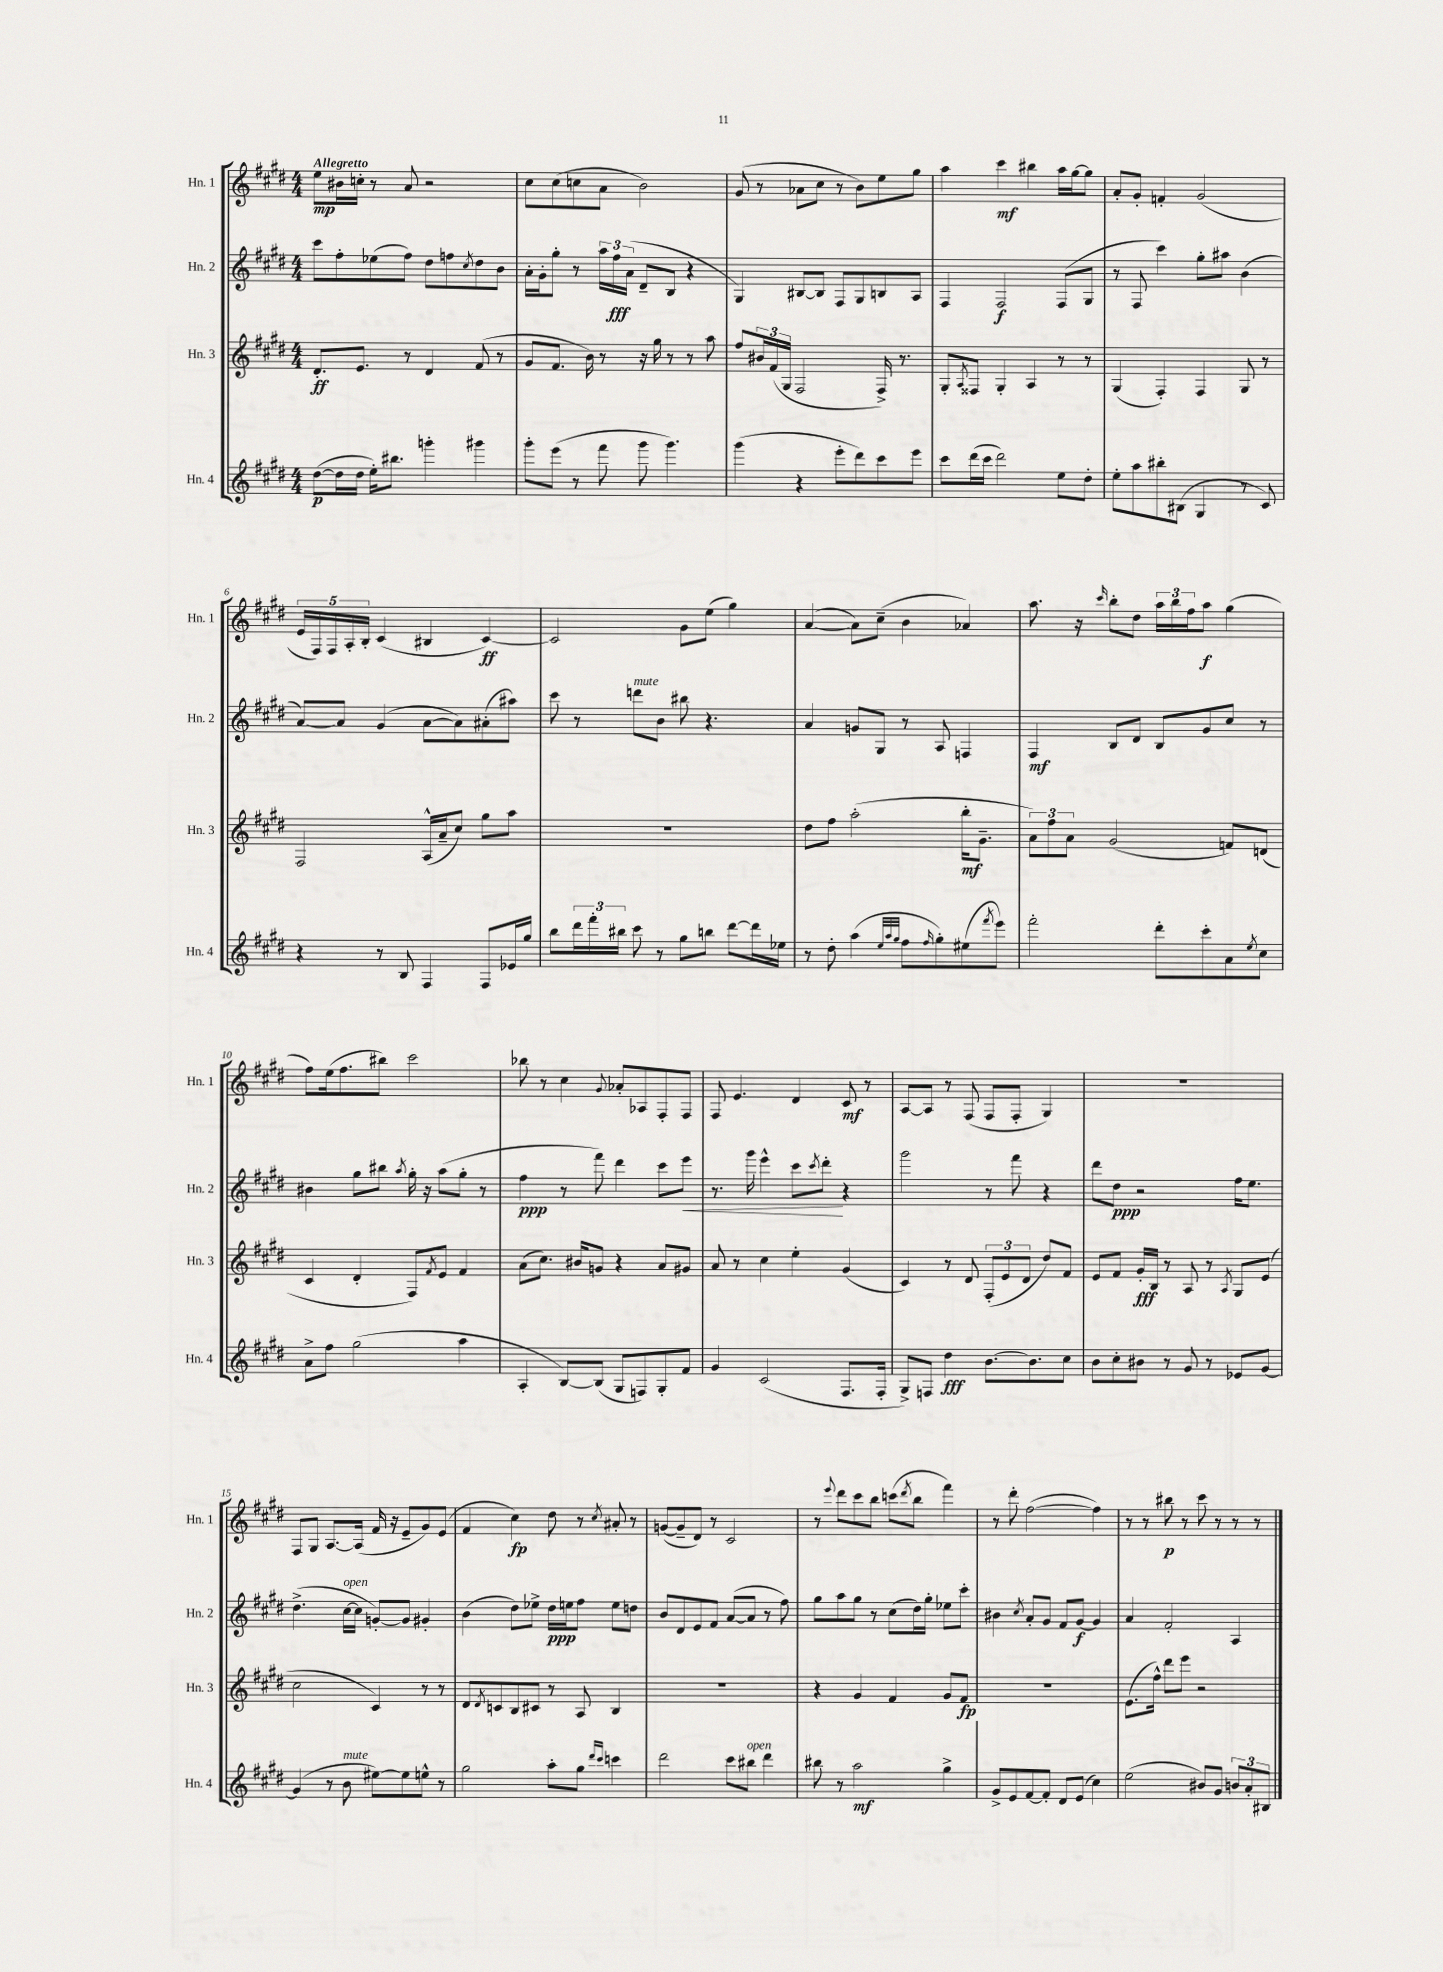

**kern	**dynam	**kern	**dynam	**kern	**dynam	**kern	**dynam
*part4	*part4	*part3	*part3	*part2	*part2	*part1	*part1
*staff4	*staff4	*staff3	*staff3	*staff2	*staff2	*staff1	*staff1
*I"Hn. 4	*	*I"Hn. 3	*	*I"Hn. 2	*	*I"Hn. 1	*
*I'Hn. 4	*	*I'Hn. 3	*	*I'Hn. 2	*	*I'Hn. 1	*
*clefG2	*	*clefG2	*	*clefG2	*	*clefG2	*
*k[f#c#g#d#]	*	*k[f#c#g#d#]	*	*k[f#c#g#d#]	*	*k[f#c#g#d#]	*
*M4/4	*	*M4/4	*	*M4/4	*	*M4/4	*
=1	=1	=1	=1	=1	=1	=1	=1
!	!	!	!	!	!	!LO:TX:a:B:t=Allegretto	!
([8dd#\L	p	8.d#'/L	ff	8ccc#\L	.	8ee\L	mp
16dd#\L]	.	.	.	8ff#'\	.	16b#X\L	.
16dd#\JJ	.	8.e/J	.	.	.	16ccn'\JJ	.
16ee'\KL)	.	.	.	(8ee-X\	.	8r	.
8.bb#X\J	.	.	.	.	.	.	.
.	.	8r	.	8ff#\J)	.	8a/	.
4gggn'\	.	4d#/	.	8dd#\L	.	2r	.
.	.	.	.	8ffn\	.	.	.
.	.	.	.	8qcc#/	.	.	.
4ggg#X\	.	(8f#/	.	8dd#\	.	.	.
.	.	8r	.	8b\J	.	.	.
=2	=2	=2	=2	=2	=2	=2	=2
8ggg#'\L	.	8g#/L	.	16a'\LL	.	8cc#\L	.
.	.	.	.	16g#'\J	.	.	.
(8eee\J	.	8.f#/J	.	8gg#'\J	.	(8cc#\	.
8r	.	.	.	8r	.	8ccn\	.
.	.	16b\)	.	.	.	.	.
8fff#\	.	8r	.	24aa\LL	.	8a\J	.
.	.	.	.	24ff#\	fff	.	.
.	.	.	.	(24a\JJ	.	.	.
8ggg#\	.	16r	.	8d#~/L	.	2b\)	.
.	.	16gg#\	.	.	.	.	.
4.ggg#\)	.	8r	.	8B/J	.	.	.
.	.	8r	.	4r	.	.	.
.	.	8aa\	.	.	.	.	.
=3	=3	=3	=3	=3	=3	=3	=3
(4ggg#\	.	8ff#/L	.	4G#/)	.	(8g#/	.
.	.	24b#X/L	.	.	.	8r	.
.	.	(24f#/	.	.	.	.	.
.	.	24G#/JJ	.	.	.	.	.
4r	.	2F#/	.	[8B#X/L	.	8a-X\L	.
.	.	.	.	8B#/J]	.	8cc#\J	.
8eee'\L	.	.	.	8F#/L	.	8r	.
8ddd#\)	.	.	.	8G#/	.	8b\L)	.
8ccc#\	.	16F#^/)	.	8Bn/	.	8ee\	.
.	.	8.r	.	.	.	.	.
8eee\J	.	.	.	8A/J	.	8gg#\J	.
=4	=4	=4	=4	=4	=4	=4	=4
8ccc#\L	.	8G#'/L	.	4F#/	.	4aa\	.
.	.	8qA/	.	.	.	.	.
(16ddd#\L	.	8F##X/J	.	.	.	.	.
16ccc#\JJ	.	.	.	.	.	.	.
2ddd#\)	.	4G#'/	.	2F#/	f	4ccc#\	mf
.	.	4A/	.	.	.	4bb#X\	.
8ee\L	.	8r	.	(8F#/L	.	16aa\LL	.
.	.	.	.	.	.	[16gg#\J	.
8dd#'\J	.	8r	.	8G#/J	.	8gg#\J]	.
=5	=5	=5	=5	=5	=5	=5	=5
8ee'\L	.	(4G#/	.	8r	.	8a'/L	.
8aa\	.	.	.	8F#/	.	8g#'/J	.
8bb#X'\	.	4F#'/)	.	4ccc#\)	.	4fn'/	.
(8B#X\J	.	.	.	.	.	.	.
4G#/	.	4F#/	.	8gg#'\L	.	(2g#/	.
.	.	.	.	8aa#X\J	.	.	.
8r	.	8G#/	.	(4b\	.	.	.
8c#/)	.	8r	.	.	.	.	.
!!LO:LB:g=z
=6	=6	=6	=6	=6	=6	=6	=6
4r	.	2F#/	.	[8a/L)	.	20e/LL	.
.	.	.	.	.	.	20F#/)	.
.	.	.	.	.	.	20F#/	.
.	.	.	.	8a/J]	.	.	.
.	.	.	.	.	.	20A'/	.
.	.	.	.	.	.	20B'/JJ	.
8r	.	.	.	(4g#/	.	(4c#/	.
8B/	.	.	.	.	.	.	.
4F#/	.	(16A^^/LL	.	[8a\L	.	4B#X/	.
.	.	16a~/J	.	.	.	.	.
.	.	8cc#/J)	.	8a\])	.	.	.
8F#/L	.	8gg#\L	.	(8a#X'\	.	[4c#/)	ff
16e-X/L	.	8aa\J	.	8aa#X\J)	.	.	.
16gg#/JJ	.	.	.	.	.	.	.
=7	=7	=7	=7	=7	=7	=7	=7
8bb\L	.	1r	.	8ccc#\	.	2c#/]	.
24ddd#\L	.	.	.	8r	.	.	.
24fff#'\	.	.	.	.	.	.	.
24bb#X\JJ	.	.	.	.	.	.	.
!	!	!	!	!LO:TX:a:i:t=mute	!	!	!
8ccc#\	.	.	.	8dddn\L	.	.	.
8r	.	.	.	8b\J	.	.	.
8gg#\L	.	.	.	8bb#X\	.	8g#\L	.
8bbn\J	.	.	.	4.r	.	(8ee\J	.
[8ddd#\L	.	.	.	.	.	4gg#\)	.
16ddd#\L]	.	.	.	.	.	.	.
16ee-X\JJ	.	.	.	.	.	.	.
=8	=8	=8	=8	=8	=8	=8	=8
8r	.	8dd#\L	.	4a/	.	([4a/	.
8dd#'\	.	8ff#\J	.	.	.	.	.
(4aa\	.	(2aa'\	.	8gn/L	.	8a\L])	.
.	.	.	.	8G#/J	.	(8cc#~\J	.
32qqee/LLL	.	.	.	.	.	.	.
32qqaa/	.	.	.	.	.	.	.
32qqgg#/JJJ	.	.	.	.	.	.	.
8ff#\L	.	.	.	8r	.	4b\	.
16qqff#/	.	.	.	.	.	.	.
8gg#'\)	.	.	.	8A/	.	.	.
(8ee#X\	.	16bb'\KL	mf	4Fn/	.	4a-X/)	.
.	.	8.g#~\J	.	.	.	.	.
8qfff#/	.	.	.	.	.	.	.
8eee\J)	.	.	.	.	.	.	.
=9	=9	=9	=9	=9	=9	=9	=9
2fff#'\	.	12a\L)	.	4F#/	mf	8.aa\	.
.	.	12ff#\	.	.	.	.	.
.	.	12a\J	.	.	.	.	.
.	.	.	.	.	.	16r	.
.	.	.	.	.	.	16qqccc#/	.
.	.	(2g#/	.	8B/L	.	8bb'\L	.
.	.	.	.	8d#/J	.	8dd#\J	.
8ddd#'\L	.	.	.	8B/L	.	24aa\LL	.
.	.	.	.	.	.	24bb\	.
.	.	.	.	.	.	24ff#\J	.
8ccc#'\	.	.	.	8g#/	.	8aa\J	f
8a\	.	8fn/L)	.	8cc#/J	.	(4gg#\	.
8qee/	.	.	.	.	.	.	.
8cc#\J	.	(8dn/J	.	8r	.	.	.
!!LO:LB:g=z
=10	=10	=10	=10	=10	=10	=10	=10
8a^\L	.	4c#/	.	4b#X\	.	8ff#\L)	.
8ff#\J	.	.	.	.	.	(16ee\k	.
.	.	.	.	.	.	8.ff#\	.
(2gg#\	.	4d#'/	.	8gg#\L	.	.	.
.	.	.	.	8bb#X\J	.	8bb#X\J)	.
.	.	.	.	8qaa/	.	.	.
.	.	8F#/L)	.	16gg#'\	.	2ccc#\	.
.	.	.	.	16r	.	.	.
.	.	8qf#/	.	.	.	.	.
.	.	8e/J	.	(8aa\L	.	.	.
4aa\	.	4f#/	.	8gg#'\J	.	.	.
.	.	.	.	8r	.	.	.
=11	=11	=11	=11	=11	=11	=11	=11
4A'/	.	(8a\L	.	4ff#\	ppp	8bb-X\	.
.	.	8.cc#\J)	.	.	.	8r	.
[8B/L)	.	.	.	8r	.	4cc#\	.
.	.	16b#X/KL	.	.	.	.	.
(8B/J]	.	8gn/J	.	8fff#\)	.	.	.
.	.	.	.	.	.	8qqg#/	.
8G#/L	.	4r	.	4ddd#\	.	8a-X'/L	.
8Fn/)	.	.	.	.	.	8A-X/	.
8G#'/	.	8a/L	.	8ccc#\L	.	8F#'/	.
!	!	!	!	!	!LO:HP:b	!	!
8f#/J	.	8g#X/J	.	8eee\J	<	8F#/J	.
=12	=12	=12	=12	=12	=12	=12	=12
4g#/	.	8a/	.	8.r	.	8F#/	.
.	.	8r	.	.	.	4.e/	.
.	.	.	.	16ggg#\	.	.	.
(2c#/	.	4cc#\	.	4eee^^\	.	.	.
.	.	4ee'\	.	8ccc#\L	.	4d#/	.
.	.	.	.	8qccc#/	.	.	.
.	.	.	.	8ddd#'\J	.	.	.
8.F#/L	.	(4g#/	.	4r	[	8c#/	mf
.	.	.	.	.	.	8r	.
16F#'/Jk	.	.	.	.	.	.	.
=13	=13	=13	=13	=13	=13	=13	=13
8G#^/L)	.	4c#/)	.	2ggg#\	.	[8A/L	.
8Fn/J	.	.	.	.	.	8A/J]	.
4dd#\	fff	8r	.	.	.	8r	.
.	.	8d#/	.	.	.	(8F#/	.
[8.b\L	.	(12F#'/L	.	8r	.	8F#/L	.
.	.	12e/	.	.	.	.	.
.	.	.	.	8fff#\	.	8F#'/J	.
.	.	12d#/J	.	.	.	.	.
8.b\]	.	.	.	.	.	.	.
.	.	8dd#/L)	.	4r	.	4G#/)	.
8cc#\J	.	8f#/J	.	.	.	.	.
=14	=14	=14	=14	=14	=14	=14	=14
8b\L	.	8e/L	.	8ddd#\L	.	1r	.
8cc#'\	.	8f#/J	.	8dd#\J	ppp	.	.
8b#X\J	.	16g#'/LL	fff	2r	.	.	.
.	.	16B/JJ	.	.	.	.	.
8r	.	8r	.	.	.	.	.
8g#/	.	8A/	.	.	.	.	.
8r	.	8r	.	.	.	.	.
.	.	8qA/	.	.	.	.	.
8e-X/L	.	8G#/L	.	16ff#\KL	.	.	.
.	.	.	.	8.ee\J	.	.	.
[8g#/J	.	(8e/J	.	.	.	.	.
!!LO:LB:g=z
=15	=15	=15	=15	=15	=15	=15	=15
(4g#/]	.	2cc#\	.	(4.dd#^\	.	8F#/L	.
.	.	.	.	.	.	8G#/J	.
8r	.	.	.	.	.	[8.A/L	.
!	!	!	!	!LO:TX:a:i:t=open	!	!	!
!LO:TX:a:i:t=mute	!	!	!	!	!	!	!
8b\	.	.	.	[16cc#\LL	.	.	.
.	.	.	.	16cc#\JJ]	.	(16A/Jk]	.
[8ee#X\L)	.	4c#/)	.	[8gn'/L)	.	16f#/	.
.	.	.	.	.	.	16r	.
8ee#\]	.	.	.	8g/J]	.	8e~/L	.
8een^^\J	.	8r	.	4g#X'/	.	8g#/)	.
8r	.	8r	.	.	.	(8e/J	.
=16	=16	=16	=16	=16	=16	=16	=16
2gg#\	.	8d#/L	.	(4b\	.	4f#/	.
.	.	8qd#/	.	.	.	.	.
.	.	8cn/	.	.	.	.	.
.	.	8B/	.	8dd#\L)	.	4cc#\)	fp
.	.	8c#X/J	.	8ee-X^\J	.	.	.
8aa'\L	.	8r	.	16dd#\LL	ppp	8dd#\	.
.	.	.	.	16een\J	.	.	.
8gg#\J	.	8A/	.	8ff#\J	.	8r	.
16qqddd#/LL	.	.	.	.	.	.	.
16qqccc#/JJ	.	.	.	.	.	8qcc#/	.
4cccn\	.	4B/	.	8ee\L	.	8a#X'/	.
.	.	.	.	8ddn\J	.	8r	.
=17	=17	=17	=17	=17	=17	=17	=17
2ddd#\	.	1r	.	8b/L	.	([8gn/L	.
.	.	.	.	8d#/	.	8g~/]	.
.	.	.	.	8e/	.	8d#/J)	.
.	.	.	.	8f#/J	.	8r	.
8ccc#\L	.	.	.	([8a/L	.	2c#/	.
!LO:TX:a:i:t=open	!	!	!	!	!	!	!
8bb#X\J	.	.	.	8a/J]	.	.	.
4ddd#\	.	.	.	8r	.	.	.
.	.	.	.	8ff#\)	.	.	.
=18	=18	=18	=18	=18	=18	=18	=18
8bb#X\	.	4r	.	8gg#\L	.	8r	.
.	.	.	.	.	.	8qqeee/	.
8r	.	.	.	8aa\	.	8ddd#\L	.
2aa\	mf	4g#/	.	8gg#\J	.	8ccc#\	.
.	.	.	.	8r	.	8bb\J	.
.	.	4f#/	.	(8cc#\L	.	(8cccn\L	.
.	.	.	.	.	.	8qddd#/	.
.	.	.	.	16dd#\L)	.	8bb\J	.
.	.	.	.	16gg#'\JJ	.	.	.
4gg#^\	.	8g#/L	.	8ee-X\L	.	4fff#\)	.
.	.	8f#/J	fp	8ccc#'\J	.	.	.
=19	=19	=19	=19	=19	=19	=19	=19
8g#^/L	.	1r	.	4b#X\	.	8r	.
8e/	.	.	.	.	.	8ddd#'\	.
.	.	.	.	8qcc#/	.	.	.
[8f#/	.	.	.	8a'/L	.	([2ff#\	.
8f#'/J]	.	.	.	8g#/J	.	.	.
8d#/L	.	.	.	8f#/L	.	.	.
(8e/J	.	.	.	[8g#/J	f	.	.
4cc#\)	.	.	.	4g#/]	.	4ff#\])	.
=20	=20	=20	=20	=20	=20	=20	=20
(2ee\	.	(8.e\L	.	4a/	.	8r	.
.	.	.	.	.	.	8r	.
.	.	16ff#^^\Jk)	.	.	.	.	.
.	.	8ddd#\L	.	2f#'/	.	8bb#X\	p
.	.	8eee\J	.	.	.	8r	.
8b#X/L)	.	2r	.	.	.	8ccc#\	.
8g#/J	.	.	.	.	.	8r	.
12bn/L	.	.	.	4A/	.	8r	.
12a'/	.	.	.	.	.	.	.
.	.	.	.	.	.	8r	.
12B#X/J	.	.	.	.	.	.	.
==	==	==	==	==	==	==	==
*-	*-	*-	*-	*-	*-	*-	*-
